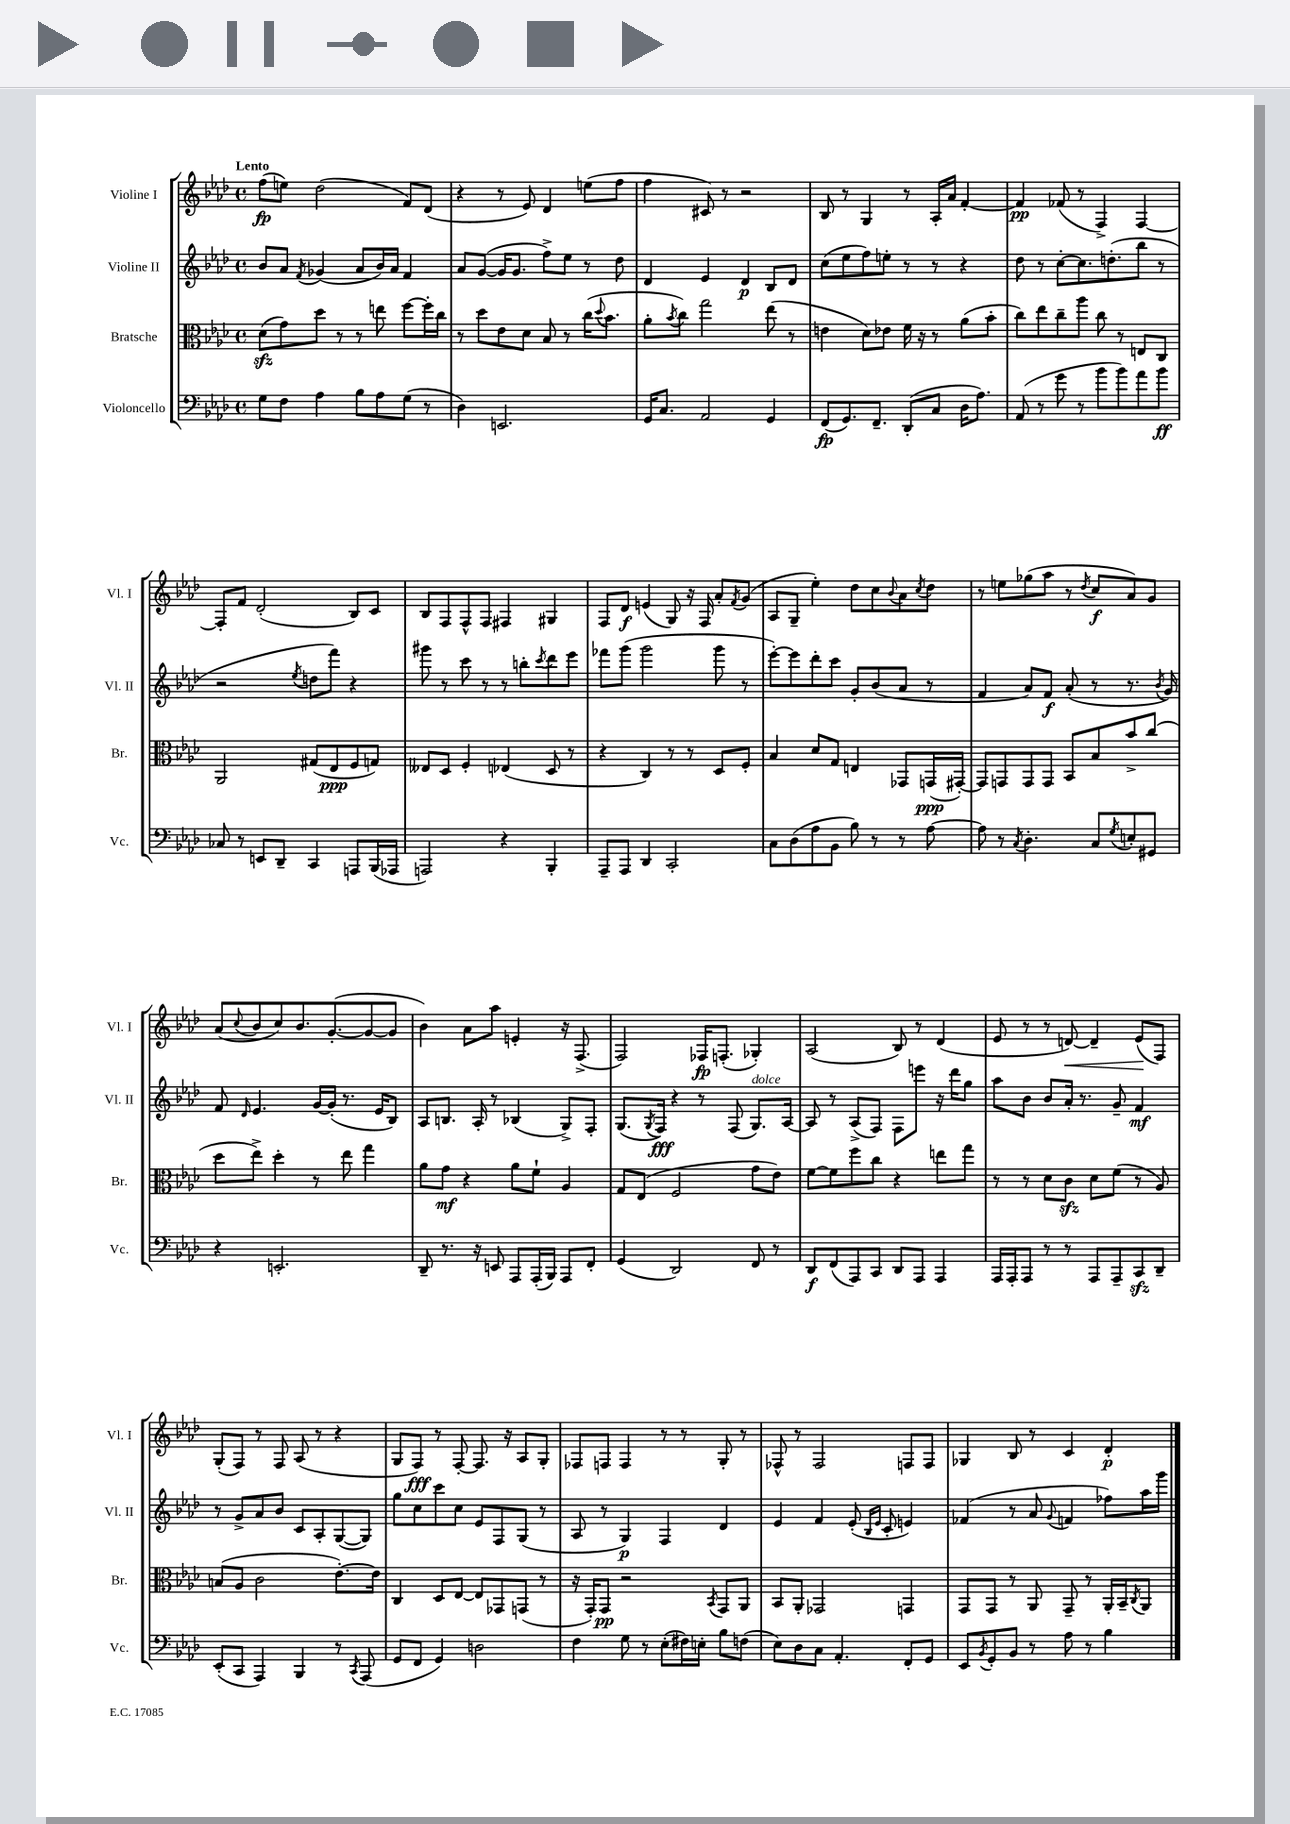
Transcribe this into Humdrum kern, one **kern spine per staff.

**kern	**kern	**kern	**kern
*staff4	*staff3	*staff2	*staff1
*clefF4	*clefC3	*clefG2	*clefG2
*k[b-e-a-d-]	*k[b-e-a-d-]	*k[b-e-a-d-]	*k[b-e-a-d-]
*M4/4	*M4/4	*M4/4	*M4/4
*met(c)	*met(c)	*met(c)	*met(c)
8G\L	(8d-\L	8b-/L	(8ff\L
8F\J	8g\)	8a-/J	8ee\J)
.	.	8qf/	.
4A-\	8dd-\J	(4g-/	(2dd-\
.	8r	.	.
8B-\L	8r	8a-/L	.
8A-\	8ee\	16b-/L)	.
.	.	16a-/JJ	.
(8G\J	[8ff\L	4f/	8f/L)
8r	16ff'\]L	.	(8d-/J
.	16cc\JJ	.	.
=	=	=	=
4D-\)	8r	8a-/L	4r
.	8dd-\L	([8g/J	.
2.EE/	8e-\	16g/]LK	8r
.	.	8.g/J	.
.	8d-\J	.	8e-/)
.	8B-/	8ff^\L)	4d-/
.	8r	8ee-\J	.
.	(16cc\LK	8r	(8ee\L
.	8qqdd-/	.	.
.	8.b-\J	.	.
.	.	8dd-\	8ff\J
=	=	=	=
16GG/LK	8a-'\L	4d-/	4ff\
8.C/J	.	.	.
.	8qb-/	.	.
.	8cc\J)	.	.
2AA-/	2gg\	4e-/	8c#/)
.	.	.	8r
.	.	4d-/	2r
4GG/	(8ee-\	8B-/L	.
.	8r	8d-/J	.
=	=	=	=
(8FF/L	4e\	(8cc\L	8B-/
8.GG/)	.	8ee-\	8r
.	8d-\L)	8ff\)	4G/
8.FF~/J	.	.	.
.	8e-\J	8ee'\J	.
(8DD-'/L	16f\	8r	8r
.	16r	.	.
8C/J	8r	8r	16A-'/LL
.	.	.	16a-/JJ
16D-\LK	(8a-\L	4r	[4f'/
8.A-\J)	.	.	.
.	8b-'\J	.	.
=	=	=	=
(8AA-/	8cc\L)	8dd-\	4f/]
8r	8ee-\	8r	.
8g\	8cc~\	[8cc'\L	(8f-/
8r	8aa-\J	8.cc\]	8r
8b-\L	8cc\	.	4F^/)
.	.	(8.dd'\	.
8b-\)	8r	.	.
8a-\	8E/L	8bb-\J	[4F/
8b-\J	8C/J	8r	.
=	=	=	=
8C-/	2AA-/	2r	8F'/]L
8r	.	.	8f/J
8EE/L	.	.	(2d-'/
8DD-~/J	.	.	.
.	.	8qee-/	.
4CC/	(8G#/L	8dd\L	.
.	8E-/	8fff\J)	.
8AAA/L	8F/	4r	8B-/L)
(16BBB-/L	8G/J)	.	8c/J
16AAA-/JJ	.	.	.
=	=	=	=
2AAA/)	8E--/L	8ggg#\	8B-/L
.	8D-/J	8r	8F/
.	4F'/	8ccc\	8F^^/
.	.	8r	8F/J
4r	(4E-/	8r	4F#/
.	.	8bb'\L	.
.	.	8qccc/	.
4BBB-'/	8D-/	8ddd-\	4G#/
.	8r	8eee-\J	.
=	=	=	=
8AAA-~/L	4r	8fff-\L	8F/L
8AAA-/J	.	(8ggg\J	8d-/J
4DD-/	4C/)	2ggg\	(4e/
2CC'/	8r	.	8G/)
.	8r	.	16r
.	.	.	16F/
.	8D-/L	8ggg\	8a-'/L
.	.	.	8qf/
.	8F'/J	8r	(8g/J
=	=	=	=
8C\L	4B-/	[8eee-'\L)	8A-/L
(8D-\	.	8eee-\]	8G~/J
8A-\	8d-/L	8ddd-'\	4ee-'\)
8BB-\J	8G/J	8ccc\J	.
8B-\)	4E/	8g'/L	8dd-\L
8r	.	(8b-/	8cc\
.	.	.	8qqb-/
8r	8GG-/L	8a-/J	8a-\
.	.	.	8qcc/
[8A-\	(16GG/L	8r	8dd-\J
.	[16GG#'/JJ)	.	.
=	=	=	=
8A-\]	8GG#/]L	4f/	8r
8r	8GG/	.	8ee\L
8qC/	.	.	.
4.D-'\	8GG/	8a-/L)	(8gg-\
.	8GG/J	8f/J	8aa-\J
.	8BB-/L	(8a-'/	8r
.	.	.	8qdd-/
8C/L	8B-/	8r	8cc/L
8qG/	.	.	.
8E'/	8b-^/	8.r	8a-/)
8GG#/J	(8cc/J	.	8g/J
.	.	8qb-/	.
.	.	16g/)	.
=	=	=	=
4r	8dd-\L	8f/	(8a-/L
.	.	16qqd-/	8qqcc/
.	8ee-^\J)	4.e-/	8b-/
2.EE'/	4dd-'\	.	8cc/)
.	.	.	8.b-/
.	8r	[16g/LL	.
.	.	(16g'/]JJ	([8.g'/
.	8ee-\	8.r	.
.	4gg\	.	8g/_
.	.	16e-/LK	.
.	.	8B-/J)	8g/]J
=	=	=	=
8DD-~/	8a-\L	8A-/L	4b-\)
8.r	8g\J	8.B/J	.
.	4r	.	8a-\L
16r	.	16A-'/	.
8EE/	.	8r	8aa-\J
8AAA-/L	8a-\L	(4B-/	4e'/
(16AAA-'/L	8f`\J	.	.
16BBB-/JJ)	.	.	.
8AAA-/L	4A-/	8G^/L)	16r
.	.	.	(8.F^/
8FF'/J	.	8F'/J	.
=	=	=	=
(4GG/	8G/L	(8.G/L	2F/)
.	(8E-/J	.	.
.	.	8qG/	.
.	.	16F/Jk)	.
2DD-/)	2F/	4r	.
.	.	8r	16F-/LK
.	.	.	(8.F'/J
.	.	(8F/	.
8FF/	8g\L	8.G/L)	4G-'/)
8r	8e-\J)	.	.
.	.	[16A-/Jk	.
=	=	=	=
8DD-/L	[8f\L	8A-/]	(2A-/
(8FF/	8f\]	8r	.
8AAA-/)	8ff\	(8A-^/L	.
8CC/J	8cc\J	8F/J)	.
8DD-/L	4r	8F\L	8B-/)
8AAA-/J	.	8eee\J	8r
4AAA-/	8ee\L	16r	(4d-/
.	.	16ddd-\LK	.
.	8gg\J	8gg\J	.
=	=	=	=
16AAA-/LL	8r	8aa-\L	8e-/
16AAA-'/J	.	.	.
8AAA-/J	8r	8b-\J	8r
8r	8d-\L	8b-/L	8r
8r	8c\J	16a-'/Jk	[8d/)
.	.	8.r	.
8AAA-/L	8d-\L	.	4d~/]
8AAA-~/	(8f\J	8g~/	.
8CC/	8r	4f/	(8e-/L
8DD-~/J	8A-/)	.	8F/J)
=	=	=	=
(8EE-'/L	(8B/L	8r	(8G'/L
8CC/J	8A-/J	8g^/L	8F/J)
4AAA-/)	2c\	8a-/	8r
.	.	8b-/J	8F/
4BBB-/	.	8c/L	(8A-/
.	.	8A-'/	8r
8r	[8.e-'\L)	([8G/	4r
8qCC/	.	.	.
(8AAA-/	.	8G/]J)	.
.	16e-\]Jk	.	.
=	=	=	=
8GG/L	4C/	8gg\L	8G/L
8FF/J	.	8cc\	8F/J)
4GG/)	8D-/L	8ccc\	8r
.	[8E-/J	8cc\J	[8F'/
2D\	8E-/]L	8e-/L	8.F/]
.	8GG-/	8F/	.
.	.	.	16r
.	(8GG/J	(8G/J	8A-/L
.	8r	8r	8G'/J
=	=	=	=
4F\	16r	8A-/	8F-/L
.	16GG'/LK)	.	.
.	8GG/J	8r	8F/J
8G\	2r	4G/)	4F/
8r	.	.	.
(8E-'\L	.	4F/	8r
16F#\L)	.	.	8r
16E'\JJ	.	.	.
.	8qBB-/	.	.
8B-\L	8GG/L	4d-/	8G'/
(8F\J	8AA-/J	.	8r
=	=	=	=
8E-\L)	8BB-/L	4e-/	8F-^^/
8D-\	8AA-'/J	.	8r
8C\J	2GG-/	4f/	2F-/
4.AA-'/	.	.	.
.	.	(8e-'/	.
.	.	16qqB-/LL	.
.	.	16qqe-/JJ	.
.	.	8c'/	.
8FF'/L	4GG/	4e/)	8F/L
8GG/J	.	.	8F/J
=	=	=	=
8EE-/L	8GG/L	(4f-/	4G-/
8qBB-/	.	.	.
8GG'/	8GG/J	.	.
8BB-/J	8r	8r	8B-/
8r	8AA-/	8a-/	8r
.	.	8qqg/	.
8A-\	8GG~/	4f/	4c/
8r	8r	.	.
4B-\	16AA-'/LL	8ff-\L)	4d-'/
.	16BB-~/J	.	.
.	8qC/	.	.
.	8AA-/J	16aa-\L	.
.	.	16ggg\JJ	.
==	==	==	==
*-	*-	*-	*-
